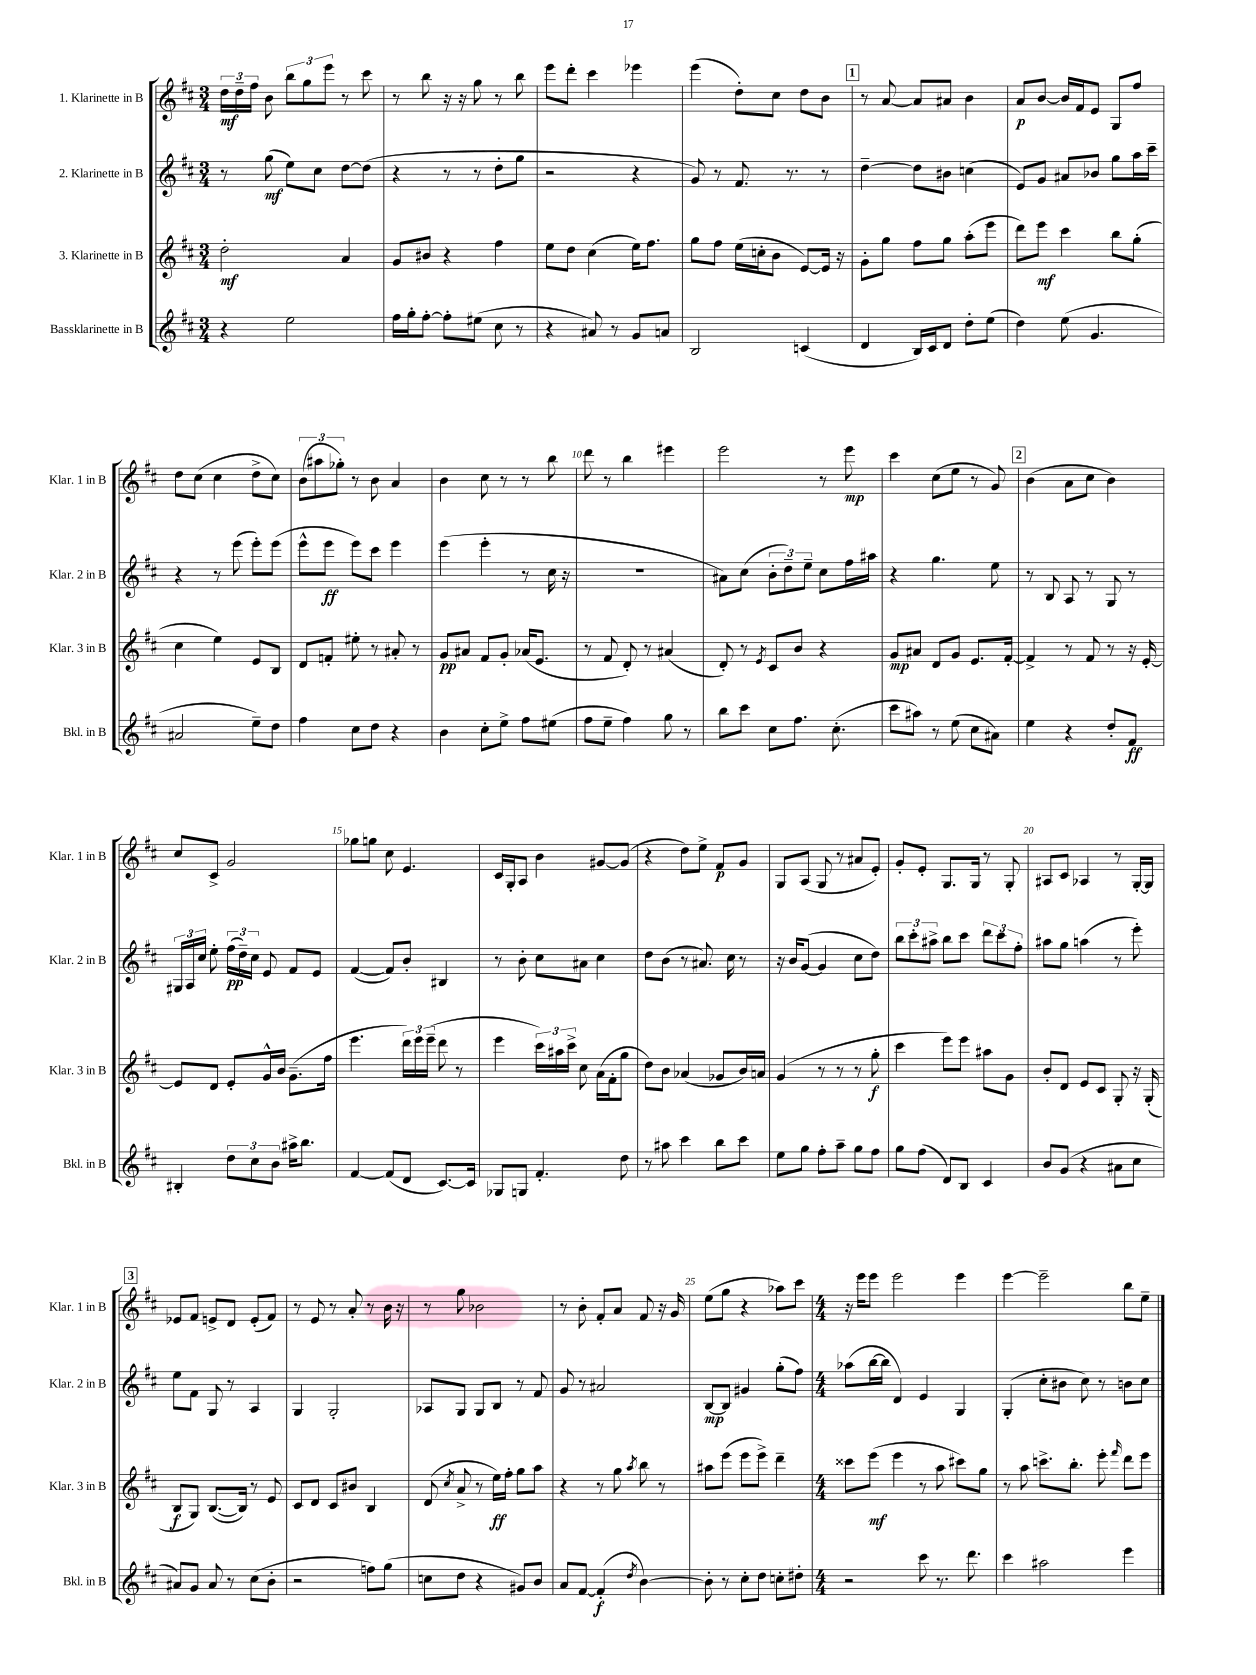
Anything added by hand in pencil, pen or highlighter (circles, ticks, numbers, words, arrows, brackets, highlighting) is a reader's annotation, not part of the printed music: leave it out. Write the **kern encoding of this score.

**kern	**kern	**kern	**kern
*staff4	*staff3	*staff2	*staff1
*clefG2	*clefG2	*clefG2	*clefG2
*k[f#c#]	*k[f#c#]	*k[f#c#]	*k[f#c#]
*M3/4	*M3/4	*M3/4	*M3/4
4r	2dd'\	8r	24dd\LL
.	.	.	24dd~\
.	.	.	24ff#\JJ
.	.	(8gg\	8b\
2ee\	.	8ee\L)	12bb\L
.	.	.	12gg\
.	.	8cc#\J	.
.	.	.	12eee\J
.	4a/	[8dd\L	8r
.	.	(8dd\]J	8ccc#\
=	=	=	=
16ff#\LL	8g/L	4r	8r
16gg'\J	.	.	.
[8ff#'\J	8b#/J	.	8bb\
8ff#'\]L	4r	8r	16r
.	.	.	16r
(8ee#\J	.	8r	8gg\
8cc#\	4ff#\	8dd'\L	8r
8r	.	8gg\J	8bb\
=	=	=	=
4r	8ee\L	2r	8eee\L
.	8dd\J	.	8ddd'\J
8a#/)	(4cc#\	.	4ccc#\
8r	.	.	.
8g/L	16ee\LK)	4r	4eee-\
.	8.ff#\J	.	.
8a/J	.	.	.
=	=	=	=
2B/	8gg\L	8g/)	(4eee\
.	8ff#\J	8r	.
.	(16ee\LL	8.f#/	8dd'\L)
.	16cc'\J	.	.
.	8b\J	.	8cc#\J
.	.	8.r	.
(4c/	[8e/L)	.	8dd\L
.	16e/]Jk	8r	8b\J
.	16r	.	.
=	=	=	=
4d/	8g'\L	[4dd~\	8r
.	8gg\J	.	[8a/
16B/LL)	8ff#\L	8dd\]L	8a/]L
16c#/J	.	.	.
8d/J	8gg\J	8b#\J	8a#/J
8dd'\L	(8aa'\L	(4cc\	4b\
(8ee\J	8eee\J	.	.
=	=	=	=
4dd\)	8ddd\L)	8e/L)	8a/L
.	8eee\J	8g/J	[8b/J
(8ee\	4ccc#\	8a#/L	16b/]LL
.	.	.	16f#/J
4.g/	.	8b-/J	8e/J
.	8bb\L	8gg\L	8G/L
.	(8gg'\J	16aa\L	8ff#/J
.	.	16ccc#~\JJ	.
=	=	=	=
2a#/	4cc#\	4r	8dd\L
.	.	.	(8cc#\J
.	4ee\)	8r	4cc#\
.	.	(8eee\	.
8ee~\L)	8e/L	8eee'\L)	8dd^\L
8dd\J	8B/J	(8eee\J	8cc#\J)
=	=	=	=
4ff#\	8d/L	8eee^^\L	(12b\L
.	.	.	12aa#\
.	8f'/J	8eee\J	.
.	.	.	12gg-'\J)
8cc#\L	8ee#'\	8eee\L)	8r
8dd\J	8r	8ccc#\J	8b\
4r	8a#'/	4eee\	4a/
.	8r	.	.
=	=	=	=
4b\	8g/L	(4eee\	4b\
.	8a#/J	.	.
8cc#'\L	8f#/L	4eee'\	8cc#\
8ee^\J	8g'/J	.	8r
8ff#\L	(16a-/LK	8r	8r
.	8.e/J	.	.
(8ee#\J	.	16cc#\	8bb\
.	.	16r	.
=	=	=	=
8ff#\L	8r	2.r	8ddd\
8ee~\J	8f#/	.	8r
4ff#\)	8d'/)	.	4bb\
.	8r	.	.
8gg\	(4a#/	.	4eee#\
8r	.	.	.
=	=	=	=
8bb\L	8d'/)	8a#\L)	2eee\
8ccc#\J	8r	(8cc#\J	.
.	8qe/	.	.
8cc#\L	8c#/L	12b'\L	.
.	.	12dd~\)	.
8.ff#\J	8b/J	.	.
.	.	12ee~\J	.
.	4r	8cc#\L	8r
(8.cc#'\	.	.	.
.	.	16ff#\L	8eee\
.	.	16aa#\JJ	.
=	=	=	=
8ccc#\L	8g/L	4r	4ccc#\
8aa#\J)	8a#/J	.	.
8r	8d/L	4.gg\	(8cc#\L
(8ee\	8g/J	.	8ee\J
8cc#\L	8.e/L	.	8r
8a#\J)	.	8ee\	8g/)
.	[16f#'/Jk	.	.
=	=	=	=
4ee\	4f#^/]	8r	(4b\
.	.	8B/	.
4r	8r	8A/	8a\L
.	8f#/	8r	8cc#\J
8dd'/L	8r	8G/	4b\)
8f#/J	16r	8r	.
.	[16e'/	.	.
=	=	=	=
4B#'/	8e/]L	24G#/LL	8cc#/L
.	.	24A/	.
.	.	24cc#/JJ	.
.	8d/J	8ee'\	8c#^/J
12dd\L	8e'/L	(24ff#\LL	2g/
.	.	24dd~\)	.
12cc#\	.	24cc#\JJ	.
.	16g^^/L	8e/	.
12b\J	.	.	.
.	16b/JJ	.	.
16aa#^\LK	(8.g~\L	8f#/L	.
8.bb\J	.	.	.
.	.	8e/J	.
.	16ff#\Jk	.	.
=	=	=	=
[4f#/	4.eee\	([4f#/	8gg-\L
.	.	.	8gg\J
(8f#/]L	.	8f#/]L)	8cc#\
8d/J	24ddd\LL)	8b'/J	4.e/
.	24eee\	.	.
.	(24eee~\JJ	.	.
[8.c#/L)	8ddd\	4B#/	.
.	8r	.	.
16c#/]Jk	.	.	.
=	=	=	=
8G-/L	4eee\	8r	16c#/LL
.	.	.	16G'/J
8G/J	.	8b'\	8A/J
4.f#'/	24ccc#\LL)	8cc#\L	4b\
.	24aa#\	.	.
.	24ccc#^\JJ	.	.
.	8cc#\	8a#\J	.
.	(16a\LL	4cc#\	[8g#/L
.	16f#'\J	.	.
8dd\	8gg\J	.	(8g#/]J
=	=	=	=
8r	8dd\L)	8dd\L	4r
8aa#\	8b\J	(8b\J	.
4ccc#\	(4a-/	8r	8dd\L)
.	.	8.a#/)	8ee^\J
8bb\L	8g-/L	.	8f#/L
.	.	16cc#\	.
8ccc#\J	16b/L)	8r	8g/J
.	16a/JJ	.	.
=	=	=	=
8ee\L	(4g/	16r	8G/L
.	.	16b/LK	.
8gg\J	.	([8g/J	(8A/J
8ff#'\L	8r	4g/]	8G/
8aa~\J	8r	.	8r
8gg\L	8r	8cc#\L	8a#/L
8ff#\J	8gg'\	8dd\J)	8e'/J)
=	=	=	=
8gg\L	4ccc#\	12bb\L	8g'/L
.	.	12ccc#'\	.
(8ff#\J	.	.	8e'/J
.	.	12aa#^\J	.
8d/L)	8eee\L)	8bb\L	8.G/L
8B/J	8eee\J	8ccc#\J	.
.	.	.	16G/Jk
4c#/	8aa#\L	12ddd\L	8r
.	.	12ccc#\	.
.	8g\J	.	8G'/
.	.	12ff#'\J	.
=	=	=	=
8b/L	8b'/L	8aa#\L	8A#/L
(8g/J	8d/J	8gg\J	8c#/J
4r	8e/L	(4aa\	4A-/
.	8c#/J	.	.
8a#\L	8G'/	8r	8r
8cc#\J	16r	8eee'\)	[16G'/LL
.	(16G'/	.	16G/]JJ
=	=	=	=
8a#/L)	8B/L	8ee\L	8e-/L
8g/J	8G/J)	8f#\J	8f#/J
8a#/	([8.B/L	8G/	8e^/L
8r	.	8r	8d/J
.	16B/]Jk)	.	.
(8cc#\L	8r	4A/	(8e'/L
8b'\J	8e/	.	8f#/J)
=	=	=	=
2r	8c#/L	4G/	8r
.	8d/J	.	8e/
.	8c#/L	2G'/	8r
.	8b#/J	.	8a'/
8ff\L)	4B/	.	8r
(8gg\J	.	.	16b\
.	.	.	16r
=	=	=	=
8cc\L	(8d/	8A-/L	8r
.	8qcc#/	.	.
8dd\J	8a^/	8G/J	8gg\
4r	8r	8G/L	2b-\
.	16ee\LL)	8B/J	.
.	16ff#'\JJ	.	.
8g#/L)	8gg\L	8r	.
8b/J	8aa\J	8f#/	.
=	=	=	=
8a/L	4r	8g/	8r
[8f#/J	.	8r	8b'\
(4f#'/]	8r	2a#/	8f#'/L
.	8gg\	.	8a/J
8qdd/	8qaa/	.	.
[4b\)	8bb\	.	8f#/
.	8r	.	16r
.	.	.	16g/
=	=	=	=
8b'\]	8aa#\L	[8B/L	(8ee\L
8r	(8eee\J	8B/]J	8gg\J
8cc#'\L	8eee\L	4g#/	4r
8dd\J	8eee^\J)	.	.
8cc'\L	4ddd~\	(8gg'\L	8aa-\L)
8dd#'\J	.	8ff#\J)	8ccc#\J
=	=	=	=
*M4/4	*M4/4	*M4/4	*M4/4
2r	8ccc##\L	(8aa-\L	16r
.	.	.	16eee\LK
.	(8eee\J	[16bb\L	8eee\J
.	.	16bb\]JJ	.
.	4eee\	4d/)	2eee\
8ccc#\	8r	4e/	.
8.r	8aa\	.	.
.	8ccc#\L)	4G/	4eee\
8.ddd\	.	.	.
.	8gg\J	.	.
=	=	=	=
4ccc#\	8r	(4G'/	[4eee\
.	8aa\	.	.
2aa#\	8.ccc^\L	8cc#'\L	2eee~\]
.	.	8b#\J	.
.	8.bb'\J	.	.
.	.	8cc#\)	.
.	8eee'\	8r	.
.	16qqfff#/	.	.
4eee\	8ddd\L	8b\L	8bb\L
.	8eee\J	8cc#\J	8ee~\J
==	==	==	==
*-	*-	*-	*-
